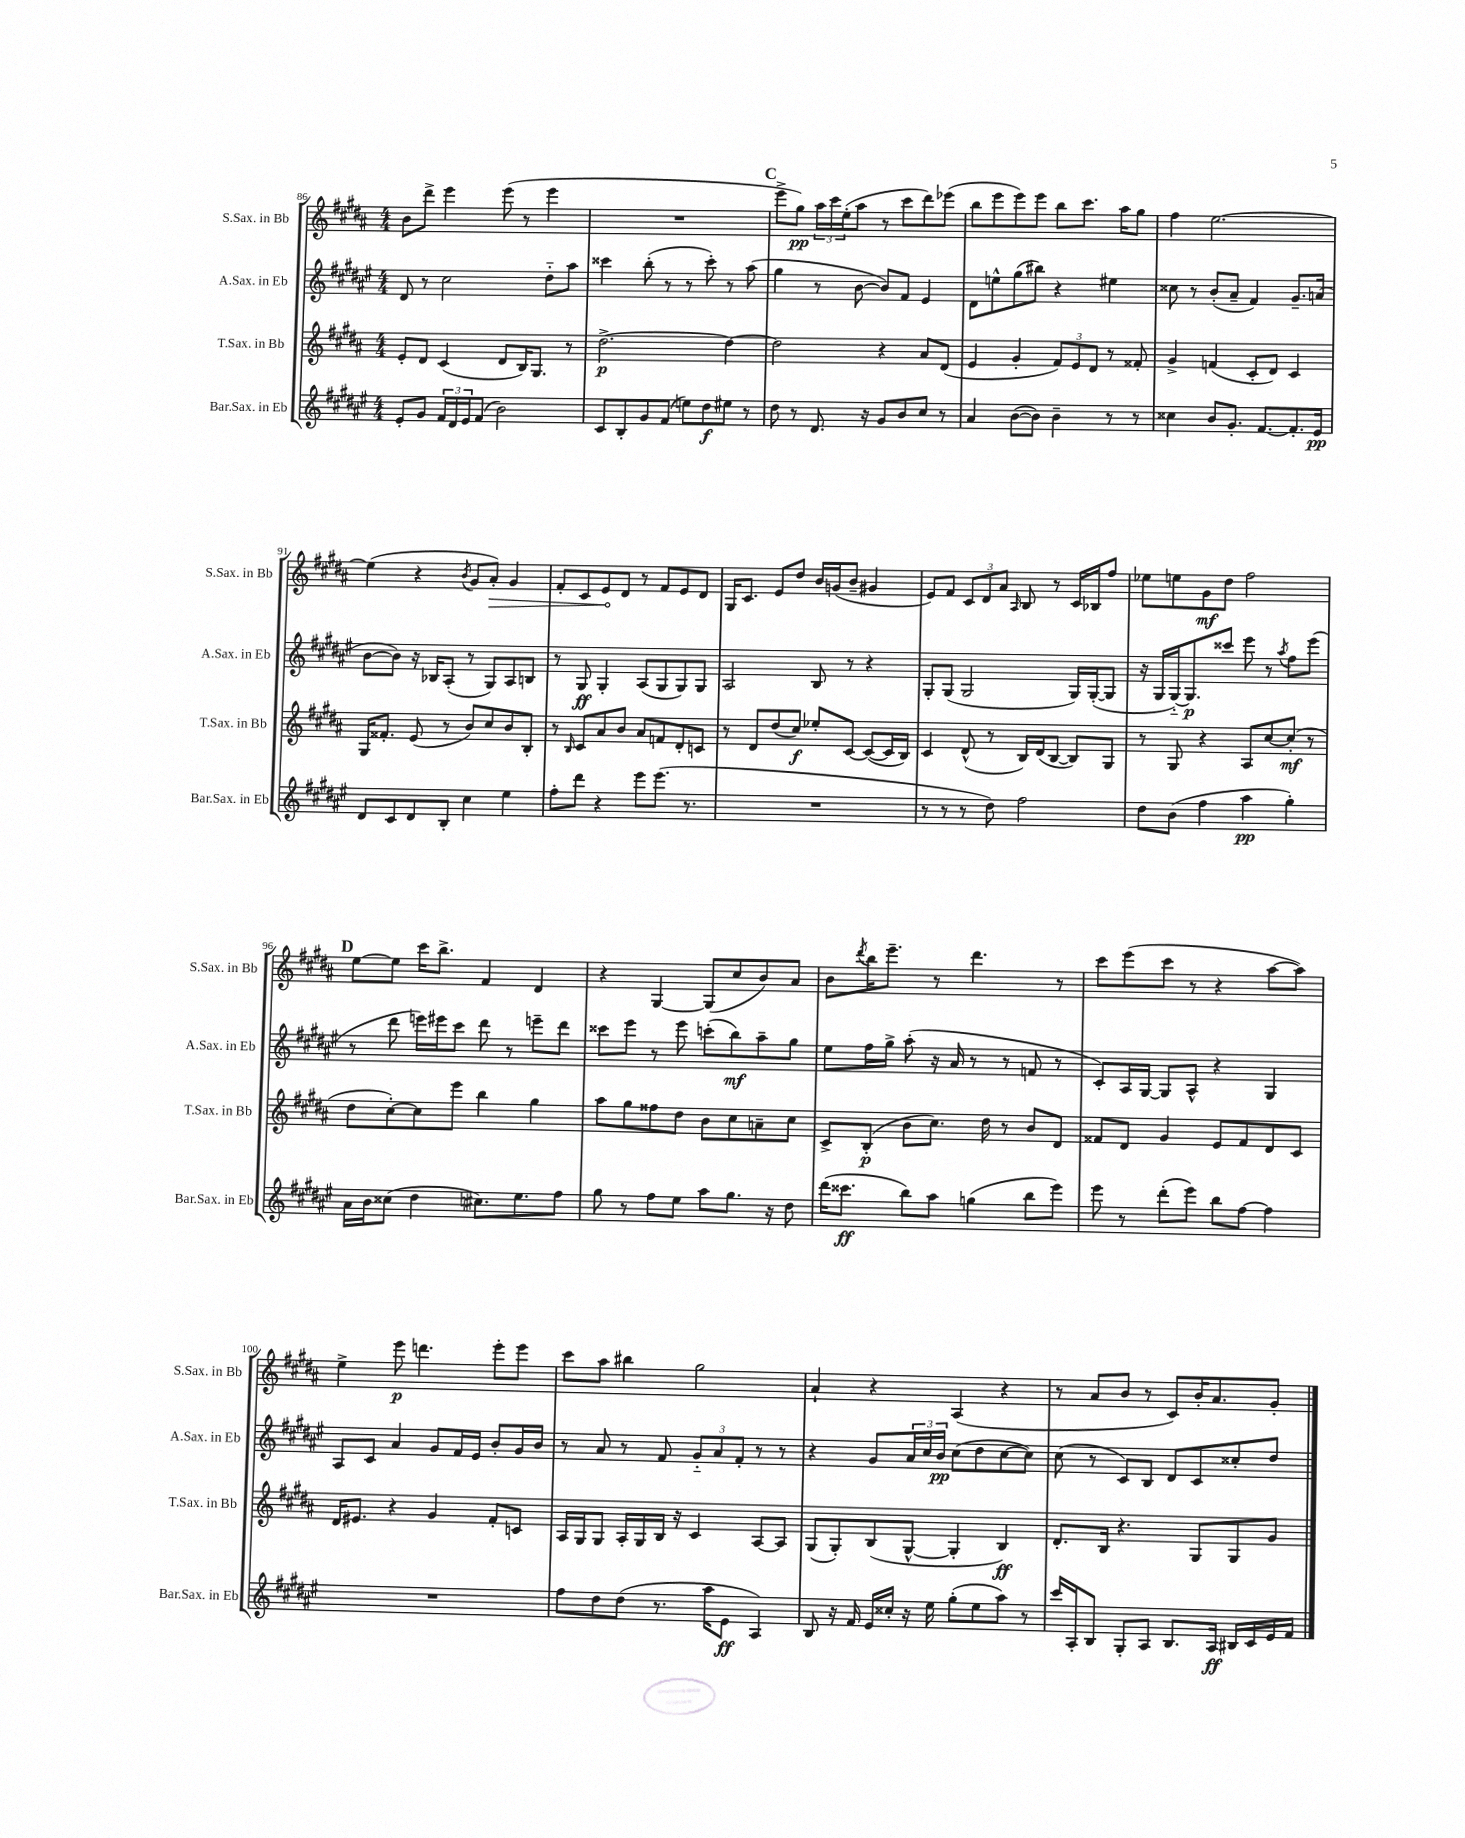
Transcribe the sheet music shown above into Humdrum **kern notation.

**kern	**kern	**kern	**kern
*staff4	*staff3	*staff2	*staff1
*clefG2	*clefG2	*clefG2	*clefG2
*k[f#c#g#d#a#e#]	*k[f#c#g#d#a#]	*k[f#c#g#d#a#e#]	*k[f#c#g#d#a#]
*M4/4	*M4/4	*M4/4	*M4/4
8e#'/L	8e'/L	8d#/	8b\L
8g#/J	8d#/J	8r	8ddd#^\J
24f#/LL	(4c#/	2cc#\	4eee\
24d#/	.	.	.
24e#/J	.	.	.
(8f#/J	.	.	.
2b\)	8d#/L	.	(8eee\
.	16B/K)	.	8r
.	8.G#/J	.	.
.	.	8dd#'~\L	4eee\
.	8r	8aa#\J	.
=	=	=	=
8c#/L	[2.dd#^\	4ccc##\	1r
8B'/	.	.	.
8g#/	.	(8bb'\	.
(8f#/J	.	8r	.
8ee\L)	.	8r	.
8dd#\	.	8ccc##'\)	.
8ee#\J	4dd#\_	8r	.
8r	.	(8aa#\	.
=	=	=	=
8dd#\	2dd#\]	4gg#\	8eee^\L
8r	.	.	8gg#\J)
8.d#/	.	8r	24aa#\LL
.	.	.	24ccc#\
.	.	.	(24ee'\J
.	.	[8b\	8aa#\J
16r	.	.	.
8g#/L	4r	8b/]L)	8r
8b/	.	8f#/J	8ccc#\L
8cc#/J	8a#/L	4e#/	8ddd#\)
8r	(8d#/J	.	(8eee-\J
=	=	=	=
4a#/	4e/	8d#\L	8bb\L
.	.	8ee^^\	8eee\
([8b\L	4g#'/	(8gg#\	8eee\)
8b\]J)	.	8bb#\J)	8eee\J
4b~\	12f#/L)	4r	8bb\L
.	12e/	.	.
.	.	.	8.ccc#\J
.	12d#/J	.	.
8r	8r	4ee#\	.
.	.	.	16aa#\LK
8r	8f##'/	.	8gg#\J
=	=	=	=
4cc##\	4g#^/	8cc##\	4ff#\
.	.	8r	.
8b/L	(4f/	(8b'/L	[2.ee\
8.g#'/J	.	8a#~/J	.
.	8c#'/L	4f#/)	.
[8.f#/L	.	.	.
.	8d#/J)	.	.
8.f#'/]	4c#/	8.g#~/L	.
16e#/Jk	.	(16a/Jk	.
=	=	=	=
8d#/L	16G#/LK	[8b\L	(4ee\]
.	8.f##'/J	.	.
8c#/	.	8b\]J)	.
8d#/	(8e/	16r	4r
.	.	16B-/LK	.
8B'/J	8r	(8A#'/J	.
.	.	.	8qb/
4cc#\	8b/L)	8r	8g#/L
.	8cc#/	8G#/L)	8a#'/J)
4ee#\	8b/	8A#/	4g#/
.	8B'/J	8B/J	.
=	=	=	=
8ff#'\L	8r	8r	8f#'/L
.	16qqB/	.	.
8ddd#\J	8c#/L	8G#/	8c#/
4r	8a#/	4G#'/	8e/
.	8b/J	.	8d#/J
8eee#\L	8a#/L	(8A#/L	8r
(8.eee#\J	8f/	8G#/	8f#/L
.	8d#'/	8G#/)	8e/
8.r	.	.	.
.	8c/J	8G#/J	8d#/J
=	=	=	=
1r	8r	2A#/	16G#/LK
.	.	.	8.c#/J
.	8d#/L	.	.
.	(8dd#/	.	8e/L
.	8cc#/J)	.	8dd#/J
.	8ee-'/L	8B/	16b/LL
.	.	.	(16g/J
.	[8c#/J	8r	8b~/J
.	(8c#/_L	4r	4g#/
.	16c#/]L	.	.
.	16B/JJ)	.	.
=	=	=	=
8r	4c#/	8G#'/L	8e/L)
8r	.	(8G#/J	8f#/J
8r	(8d#^^/	2G#/	12c#/L
.	.	.	12d#/
8dd#\)	8r	.	.
.	.	.	12a#/J
.	.	.	16qqA#/
2ff#\	16B/LL)	.	8B/
.	(16d#/J	.	.
.	[8B/J	.	8r
.	8B/]L)	16G#/LL)	16c#/LL
.	.	([16G#'/J	16B-/J
.	8G#/J	8G#/]J	8ff#/J
=	=	=	=
8dd#\L	8r	16r	8ee-\L
.	.	16G#/LL	.
(8b\J	8G#/	[16G#'~/J)	8ee\
.	.	8.G#/]	.
4ff#\	4r	.	8g#\
.	.	8ccc##/J	8dd#\J
4aa#\	8A#/L	8eee#\	2ff#\
.	[8cc#/	8r	.
.	.	8qaa#/	.
4gg#'\)	(8cc#'/]J	8ff#\L	.
.	8r	(8eee#\J	.
=	=	=	=
16a#\LL	8dd#\L	8r	[8ee\L
16b\J	.	.	.
(8cc##\J	[8cc#'\)	8ddd#\	8ee\]J
4dd#\	8cc#\]	16eee\LL)	16ccc#\LK
.	.	16eee#\J	8.bb^\J
.	8eee\J	8ccc#\J	.
8.cc#\L)	4bb\	8ddd#\	4f#/
.	.	8r	.
8.ee#\	.	.	.
.	4gg#\	8eee~\L	4d#/
8ff#\J	.	8ddd#\J	.
=	=	=	=
8gg#\	8aa#\L	8ccc##\L	4r
8r	8gg#\	8eee#\J	.
8ff#\L	8ff##\	8r	[4G#/
8ee#\J	8dd#\J	8eee#\	.
8aa#\L	8b\L	(8ccc'\L	(8G#/]L
8.gg#\J	8cc#\	8bb\)	8cc#/
.	8a~\	8aa#~\	8b/)
16r	.	.	.
8dd#\	8cc#\J	8gg#\J	8a#/J
=	=	=	=
(16ddd#\LK	8c#^/L	8ee#\L	8b\L
8.ccc##\J	.	.	.
.	.	.	8qddd#/
.	(8B'/J	16ff#\L	16bb\K
.	.	16gg#^\JJ	8.eee~\J
8bb\L)	8b\L	(8aa#'\	.
8aa#\J	8.cc#\J)	16r	8r
.	.	16a#/	.
(4gg\	.	8r	4.ddd#\
.	16dd#\	.	.
.	8r	8r	.
8bb\L	8b/L	8f/	.
8eee#\J)	8d#/J	8r	8r
=	=	=	=
8eee#\	8f##/L	8c#'/L)	8ccc#\L
8r	8d#/J	16A#/L	(8eee\
.	.	[16G#/JJ	.
(8ddd#'\L	4g#/	8G#/]L	8ccc#\J
8eee#\J)	.	8A#^^/J	8r
8bb\L	8e/L	4r	4r
[8ff#\J	8f##/	.	.
4ff#\]	8d#/	4G#/	[8aa#\L
.	8c#/J	.	8aa#\]J)
=	=	=	=
1r	16d#/LK	8A#/L	4ee^\
.	8.e#/J	.	.
.	.	8c#/J	.
.	4r	4a#/	8eee\
.	.	.	4.ddd\
.	4g#/	8g#/L	.
.	.	16f#/L	.
.	.	16e#/JJ	.
.	8f#'/L	8b'/L	8eee'\L
.	8c/J	16g#/L	8eee\J
.	.	16b/JJ	.
=	=	=	=
8ff#\L	16A#/LL	8r	8ccc#\L
.	16G#/J	.	.
8dd#\	8G#/J	8a#/	8aa#\J
(8dd#\J	16A#'/LL	8r	4bb#\
.	16G#/	.	.
8.r	16B/JJ	8f#/	.
.	16r	.	.
.	4c#/	12g#'~/L	2gg#\
16aa#\LK	.	.	.
.	.	12a#/	.
8e#\J	.	.	.
.	.	12f#'/J	.
4A#/)	[8A#/L	8r	.
.	8A#/]J	8r	.
=	=	=	=
8B/	(8G#/L	4r	4a#`/
16r	8G#'/)	.	.
16f#/	.	.	.
16e#/LL	(8B/	8g#/L	4r
16cc##'/JJ	.	.	.
16r	[8G#^^/J	24a#/L	.
.	.	24cc#/	.
16ee#\	.	.	.
.	.	24b/JJ	.
(8gg#'\L	4G#'/]	(8cc#\L	(4A#/
8ee#\	.	8dd#\	.
8aa#\J)	4B/)	[8cc#\	4r
8r	.	8cc#\]J)	.
=	=	=	=
16ccc#/LL	8.d#'/L	(8cc#\	8r
16A#'/J	.	.	.
8B/J	.	8r	8a#/L
.	16B/Jk	.	.
8G#'/L	4.r	8c#/L)	8b/J
8A#/J	.	8B/J	8r
8.B/L	.	8d#/L	8c#/L)
.	8G#/L	8c#/	16b'/K
16A#/Jk	.	.	8.a#/
16B#/LL	8G#/	8cc##'/	.
16c#/	.	.	.
16e#/	8g#/J	8dd#/J	8g#'/J
16f#/JJ	.	.	.
==	==	==	==
*-	*-	*-	*-
